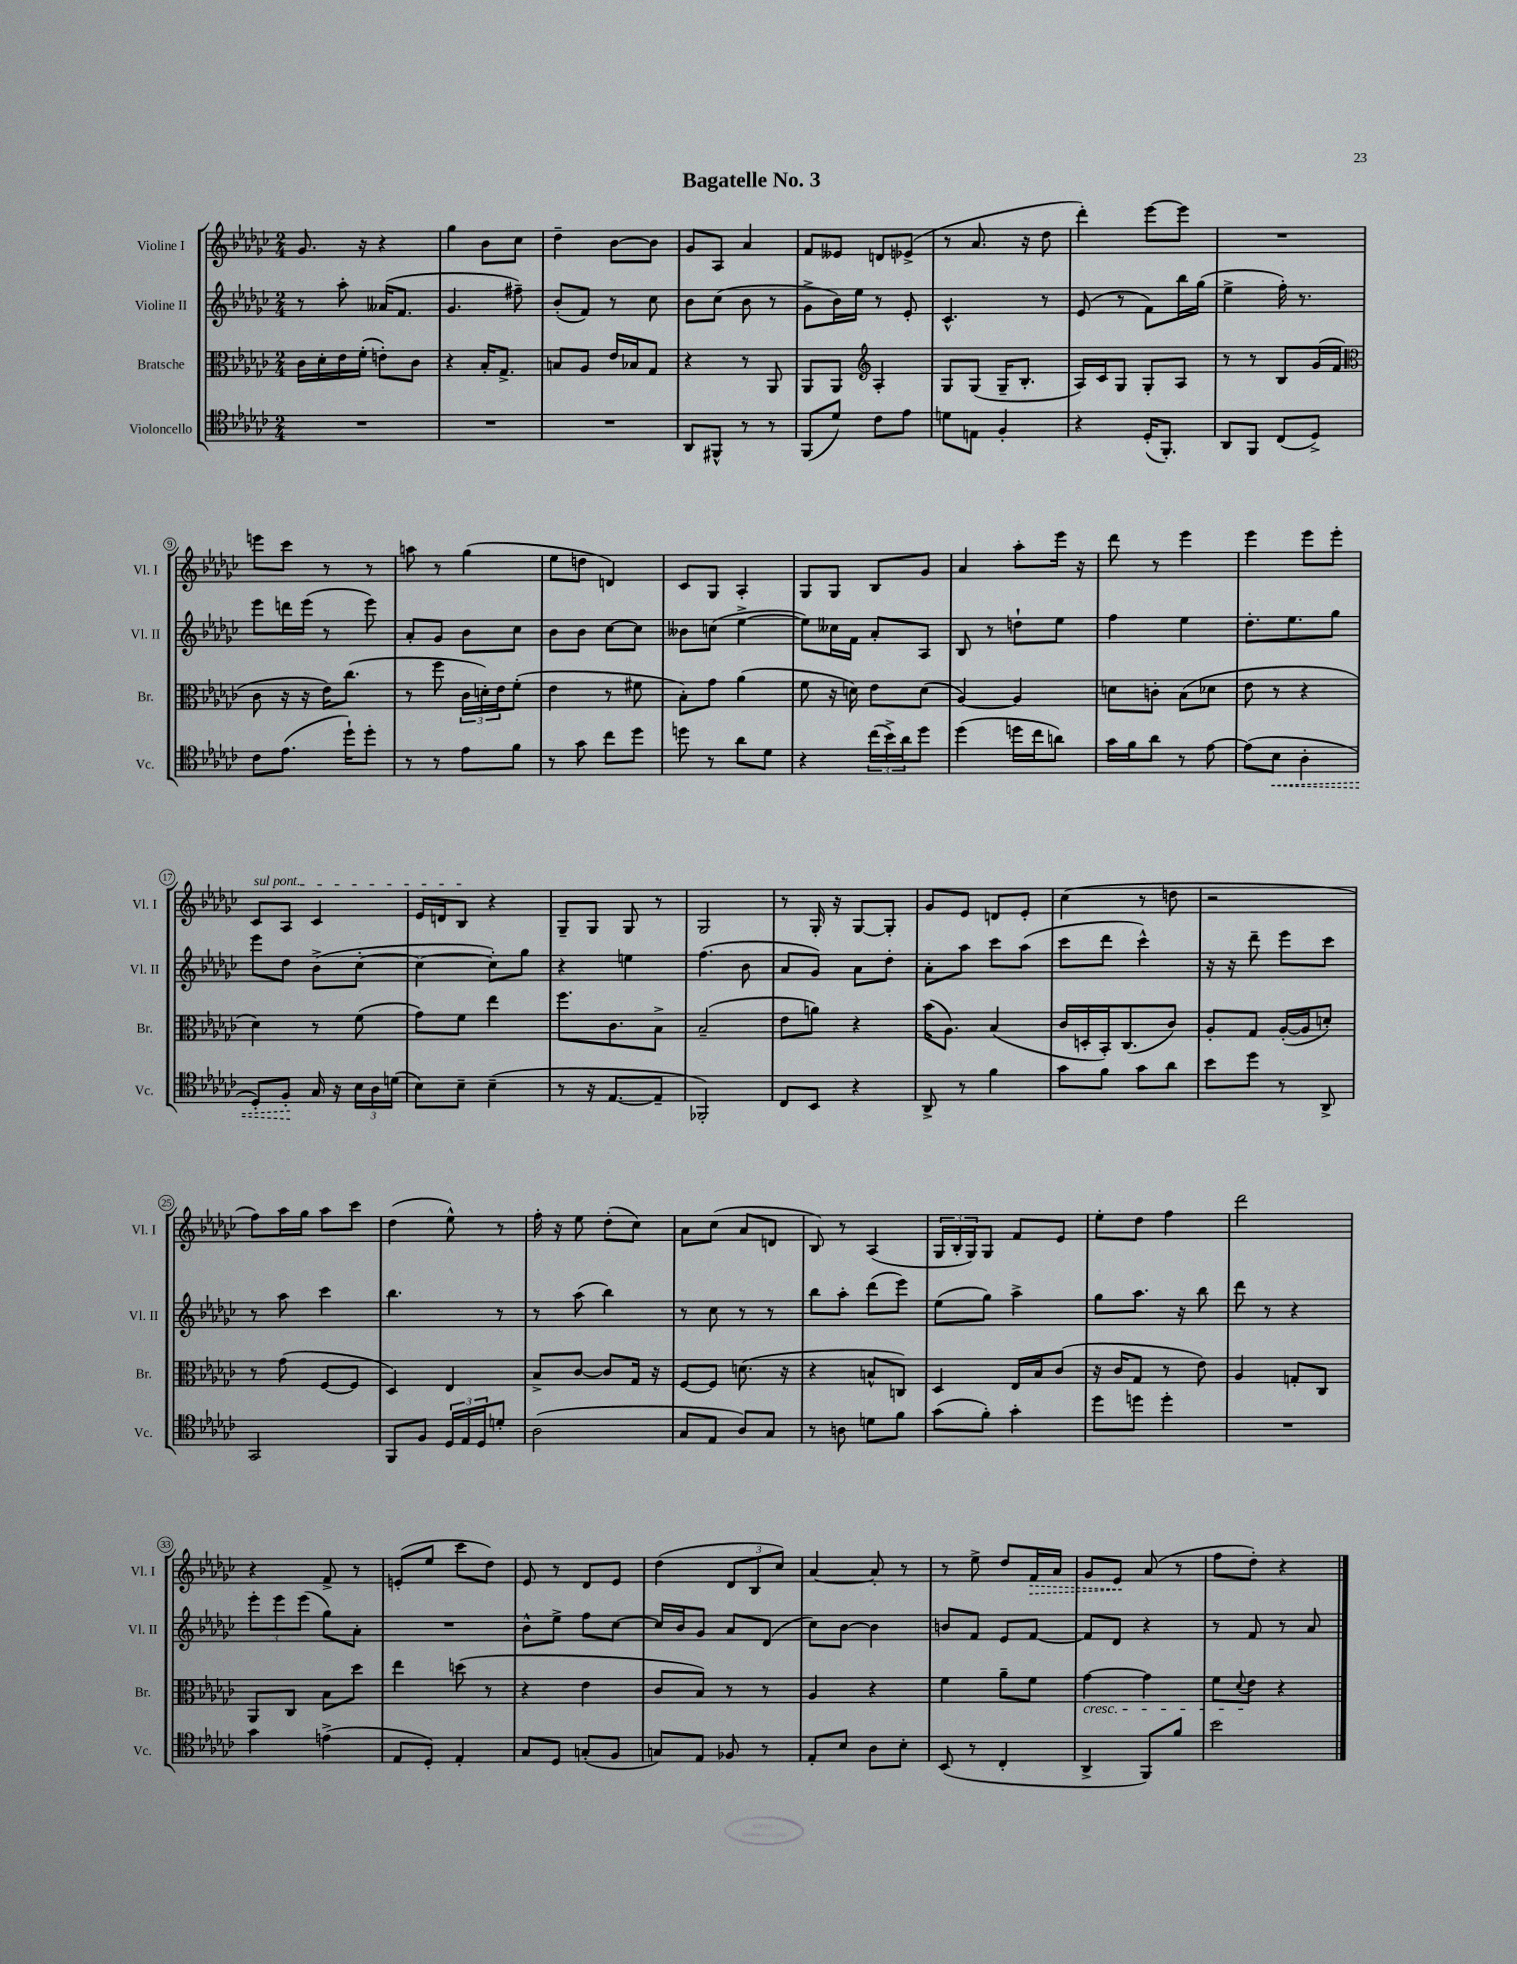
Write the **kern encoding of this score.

**kern	**kern	**kern	**kern
*staff4	*staff3	*staff2	*staff1
*clefC4	*clefC3	*clefG2	*clefG2
*k[b-e-a-d-g-c-]	*k[b-e-a-d-g-c-]	*k[b-e-a-d-g-c-]	*k[b-e-a-d-g-c-]
*M2/4	*M2/4	*M2/4	*M2/4
2r	16c-	8r	8.g-
.	16d-'	.	.
.	16e-	8aa-'	.
.	(16f'	.	16r
.	8e')	(16a--	4r
.	.	8.f	.
.	8c-	.	.
=	=	=	=
2r	4r	4.g-	4gg-
.	16B-'	.	8b-
.	8.G-^	.	.
.	.	8ff#~)	8cc-
=	=	=	=
2r	8B	(8b-'	4dd-~
.	8A-	8f)	.
.	16e-	8r	[8b-
.	16B-	.	.
.	8G-	8cc-	8b-]
=	=	=	=
8AA-	4r	8b-	8g-
8FF#^^	.	(8cc-	8A-
8r	8r	8b-	4a-
8r	8AA-	8r	.
=	=	=	=
(8FF	8AA-	8g-^	8f
8d-)	8AA-	16b-)	8e--
.	.	16ee-	.
*	*clefG2	*	*
8c-	4A-'	8r	8d
8e-	.	8e-'	(8e-^
=	=	=	=
8d	8G-	4.c-^^	8r
8E	(8G-	.	8.a-
4F'	16G-~	.	.
.	8.B-'	.	16r
.	.	8r	8dd-
=	=	=	=
4r	16A-)	(8e-	4ddd-')
.	16c-	.	.
.	8G-	8r	.
(16D-'	8G-'	8f)	[8eee-
8.FF')	.	.	.
.	8A-	16bb-	8eee-]
.	.	(16gg-	.
=	=	=	=
8AA-	8r	4ee-^	2r
8FF	8r	.	.
(8C-	8B-	16ff')	.
.	.	8.r	.
8D-^)	(16g-	.	.
.	16f	.	.
=	=	=	=
*	*clefC3	*	*
8c-	8c-	8eee-	8eee
(8.e-	16r	16ddd	8ccc-
.	16r	(16eee-	.
.	16e-)	8r	8r
16dd-`)	(8.cc-	.	.
8dd-'	.	8eee-)	8r
=	=	=	=
8r	8r	8a-'	8aa
8r	8ff	8g-	8r
8e-	24c-	8b-	(4gg-
.	24d')	.	.
.	24e-	.	.
8f	(8f'	8cc-	.
=	=	=	=
8r	4e-	8b-	8ee-
8g-	.	8b-	8dd
8cc-	8r	[8cc-	4d)
8dd-	8f#	8cc-]	.
=	=	=	=
8dd	8B-')	8b--	8c-
8r	8g-	(8cc	8G-
8a-	(4a-	[4ee-^	4A-'
8d-	.	.	.
=	=	=	=
4r	8f	8ee-])	8G-
.	16r	16cc--	8G-
.	16d)	16f	.
(24cc-	8e-	8a-'	8B-
24b-^)	.	.	.
24a-	.	.	.
8dd-	(8d	8A-	8g-
=	=	=	=
(4dd-	[4A-)	8B-	4a-
.	.	8r	.
16dd	4A-]	8dd`	8aa-'
16cc-	.	.	.
8a)	.	8ee-	16eee-
.	.	.	16r
=	=	=	=
16g-	8d	4ff	8ddd-
16f	.	.	.
8a-	8c'	.	8r
8r	(8B-	4ee-	4eee-
[8e-	8d-	.	.
=	=	=	=
(8e-]	8e-	8.dd-'	4eee-
8B-	8r	.	.
.	.	8.ee-	.
4A-'	4r	.	8eee-
.	.	8gg-	8eee-'
=	=	=	=
8D-')	4d-)	8eee-	8c-
8F'	.	8dd-	8A-
16G-	8r	(8b-^	4c-
16r	.	.	.
24B-	(8f	[8cc-'	.
24A-	.	.	.
(24d	.	.	.
=	=	=	=
8B-)	8g-)	4cc-_	16e-
.	.	.	16d
8B-~	8f	.	8B-
(4B-~	4ee-	8cc-'])	4r
.	.	8gg-	.
=	=	=	=
8r	8.ff	4r	8G-~
16r	.	.	8G-
[8.E-	8.c-	.	.
.	.	4ee	8G-
8E-~]	8B-^	.	8r
=	=	=	=
2FF-')	(2B-~	(4.ff	2G-
.	.	8b-	.
=	=	=	=
8C-	8e-	8a-	8r
8BB-	8a)	8g-)	16G-'
.	.	.	16r
4r	4r	8a-	[8G-
.	.	8dd-'	8G-']
=	=	=	=
8AA-^	(16b-	8a-'	8g-
.	8.A-)	.	.
8r	.	8aa-	8e-
4f	(4B-	8ccc-	8d
.	.	(8aa-	8e-'
=	=	=	=
8g-	16c-	8ccc-	(4cc-
.	16D'	.	.
8f	16BB-')	8ddd-	.
.	(8.C-	.	.
8g-	.	4ccc-^^)	8r
8a-	8c-)	.	8dd
=	=	=	=
8b-	8A-'	16r	2r
.	.	16r	.
8dd-	8G-	8ddd-~	.
8r	([16A-'	8eee-	.
.	16A-]	.	.
8AA-^	8d')	8ccc-	.
=	=	=	=
2GG-	8r	8r	8ff)
.	(8g-	8aa-	16aa-
.	.	.	16gg-
.	[8F	4ccc-	8aa-
.	8F]	.	8ccc-
=	=	=	=
8FF	4D-)	4.bb-	(4dd-
8F	.	.	.
24D-	4E-	.	8ee-^^)
24E-	.	.	.
24D-	.	.	.
8d'	.	8r	8r
=	=	=	=
(2A-	8B-^	8r	16ff'
.	.	.	16r
.	[8c-	(8aa-	8ee-
.	8c-]	4bb-)	(8dd-'
.	16G-	.	8cc-)
.	16r	.	.
=	=	=	=
8G-	[8F	8r	8a-
8E-	8F]	8cc-	(8cc-
8A-)	(8.d	8r	8a-
8G-	.	8r	8d
.	16r	.	.
=	=	=	=
8r	4r	8bb-	8B-)
8A	.	8aa-'	8r
8d	8B^^	(8ddd-	(4A-
8f	8C)	8eee-)	.
=	=	=	=
(8g-	4D-	(8ee-	24G-
.	.	.	24B-'
.	.	.	24G-)
8f')	.	8gg-)	8G-
4g-'	16E-	4aa-^	8f
.	16B-	.	.
.	(8c-	.	8e-
=	=	=	=
8dd-	16r	8gg-	8ee-'
.	16c-	.	.
8dd	8G-	8.aa-	8dd-
4dd'	8r	.	4ff
.	.	16r	.
.	8e-)	8bb-	.
=	=	=	=
2r	4A-	8ddd-	2ddd-
.	.	8r	.
.	8G'	4r	.
.	8C-	.	.
=	=	=	=
4g-	8AA-	12eee-'	4r
.	.	12eee-	.
.	8C-	.	.
.	.	(12eee-	.
(4e^	8B-	8gg-)	8f^
.	8dd-	8a-'	8r
=	=	=	=
8E-	4ee-	2r	(8e'
8D-')	.	.	8ee-
4E-'	(8dd	.	8ccc-
.	8r	.	8dd-)
=	=	=	=
8G-	4r	8b-^^	8e-
8D-	.	8ee-^	8r
(8G'	4e-	8ff	8d-
8F	.	[8cc-	8e-
=	=	=	=
8G)	8c-	16cc-]	(4dd-
.	.	16b-	.
8E-	8B-)	8g-	.
8F-	8r	8a-	12d-
.	.	.	12B-
8r	8r	(8d-	.
.	.	.	12cc-)
=	=	=	=
8E-'	4A-	8cc-)	[4a-
8B-	.	[8b-	.
8A-	4r	4b-]	8a-']
8B-'	.	.	8r
=	=	=	=
(8BB-	4f	8b	8r
8r	.	8f	8ee-^
4C-'	8a-~	8e-	8dd-
.	8f	[8f	16f
.	.	.	16a-
=	=	=	=
4AA-^	[4g-	8f]	8g-
.	.	8d-	8e-
8FF)	4g-]	4r	(8a-
8f	.	.	8r
=	=	=	=
2b-	8f	8r	8ff
.	8qqd-	.	.
.	8e-	8f	8dd-')
.	4r	8r	4r
.	.	8a-	.
==	==	==	==
*-	*-	*-	*-
